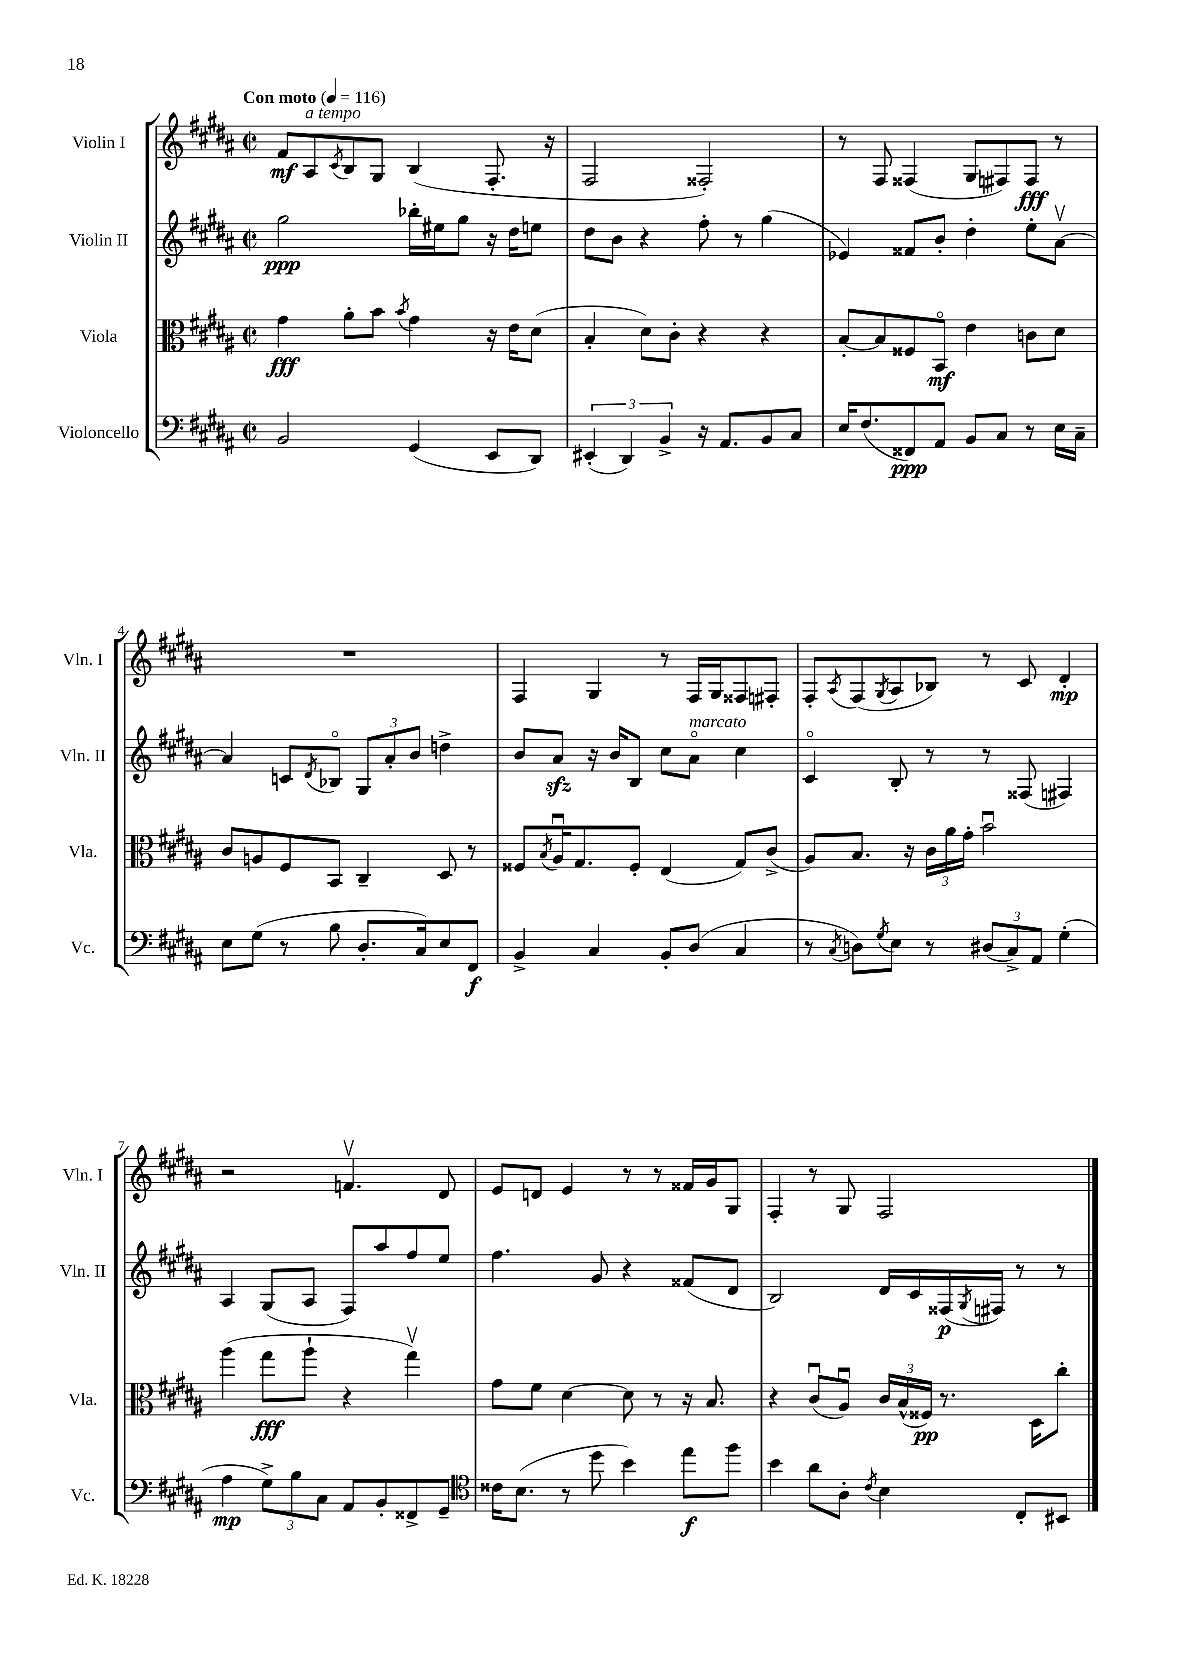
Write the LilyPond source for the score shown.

<<
\new StaffGroup <<
\new Staff = "s0" \with { instrumentName = "Violin I" shortInstrumentName = "Vln. I" } {
    \clef treble \key b \major \defaultTimeSignature \time 2/2 \tempo "Con moto" 4 = 116
    fis'8\mf ais8^\markup { \italic "a tempo" } \acciaccatura { cis'8 } b8 gis8 b4( fis8.-. r16 |
    fis2 fisis2-.) |
    r8 fis8 fisis4( gis8 fis8) fis8\fff r8 |
    R1 |
    fis4 gis4 r8 fis16 gis16 fisis8 fis8-. |
    fis8-. \acciaccatura { ais8 } fis8( \acciaccatura { gis8 } ais8 bes8) r8 cis'8 dis'4-.\mp |
    r2 f'4.\upbow dis'8 |
    e'8 d'8 e'4 r8 r8 fisis'16 gis'16 gis8 |
    fis4-. r8 gis8 fis2 \bar "|." |
}
\new Staff = "s1" \with { instrumentName = "Violin II" shortInstrumentName = "Vln. II" } {
    \clef treble \key b \major \defaultTimeSignature \time 2/2
    gis''2\ppp bes''16-. eis''16 gis''8 r16 dis''16 e''8 |
    dis''8 b'8 r4 fis''8-. r8 gis''4( |
    ees'4) fisis'8 b'8-. dis''4-. e''8-. ais'8~\upbow |
    ais'4 c'8 \acciaccatura { dis'8 } bes8\flageolet \tuplet 3/2 { gis8 ais'8-. b'8 } d''4-> |
    b'8 ais'8\sfz r16 b'16 b8 cis''8 ais'8\flageolet^\markup { \italic "marcato" } cis''4 |
    cis'4\flageolet b8-. r8 r8 fisis8( fis4) |
    ais4 gis8( ais8 fis8) ais''8 fis''8 e''8 |
    fis''4. gis'8 r4 fisis'8( dis'8 |
    b2) dis'16 cis'16 fisis16\p( \acciaccatura { gis8 } fis16) r8 r8 \bar "|." |
}
\new Staff = "s2" \with { instrumentName = "Viola" shortInstrumentName = "Vla." } {
    \clef alto \key b \major \defaultTimeSignature \time 2/2
    gis'4\fff ais'8-. b'8 \acciaccatura { b'8 } gis'4 r16 e'16 dis'8( |
    b4-. dis'8) cis'8-. r4 r4 |
    b8~-. b8 fisis8 b,8\flageolet\mf e'4 c'8 dis'8 |
    cis'8 a8 fis8 b,8 cis4-- dis8 r8 |
    fisis8 \acciaccatura { b8 } ais16\downbow gis8. fisis8-. e4( gis8) cis'8->( |
    ais8) b8. r16 \tuplet 3/2 { cis'16 ais'16 gis'16-. } b'2\downbow |
    ais''4( gis''8\fff ais''8-! r4 gis''4\upbow) |
    gis'8 fis'8 dis'4~ dis'8 r8 r16 b8. |
    r4 cis'8\downbow( ais8\downbow) \tuplet 3/2 { cis'16 b16-^( fisis16\pp) } r8. dis16 cis''8-. \bar "|." |
}
\new Staff = "s3" \with { instrumentName = "Violoncello" shortInstrumentName = "Vc." } {
    \clef bass \key b \major \defaultTimeSignature \time 2/2
    b,2 gis,4( e,8 dis,8) |
    \tuplet 3/2 { eis,4-.( dis,4) b,4-> } r16 ais,8. b,8 cis8 |
    e16 fis8.( fisis,8\ppp) ais,8 b,8 cis8 r8 e16 cis16-- |
    e8 gis8( r8 b8 dis8.-. cis16) e8 fis,8\f |
    b,4-> cis4 b,8-. dis8( cis4 |
    r8 \acciaccatura { cis8 } d8) \acciaccatura { gis8 } e8 r8 \tuplet 3/2 { dis8( cis8->) ais,8 } gis4-.( |
    ais4\mp \tuplet 3/2 { gis8->) b8 cis8 } ais,8 b,8-. fisis,8-> gis,8-- |
    \clef tenor cisis'16 b8.( r8 dis''8 b'4) e''8\f fis''8 |
    b'4 ais'8 ais8-. \acciaccatura { cis'8 } b4 cis8-. bis,8 \bar "|." |
}
>>
>>
